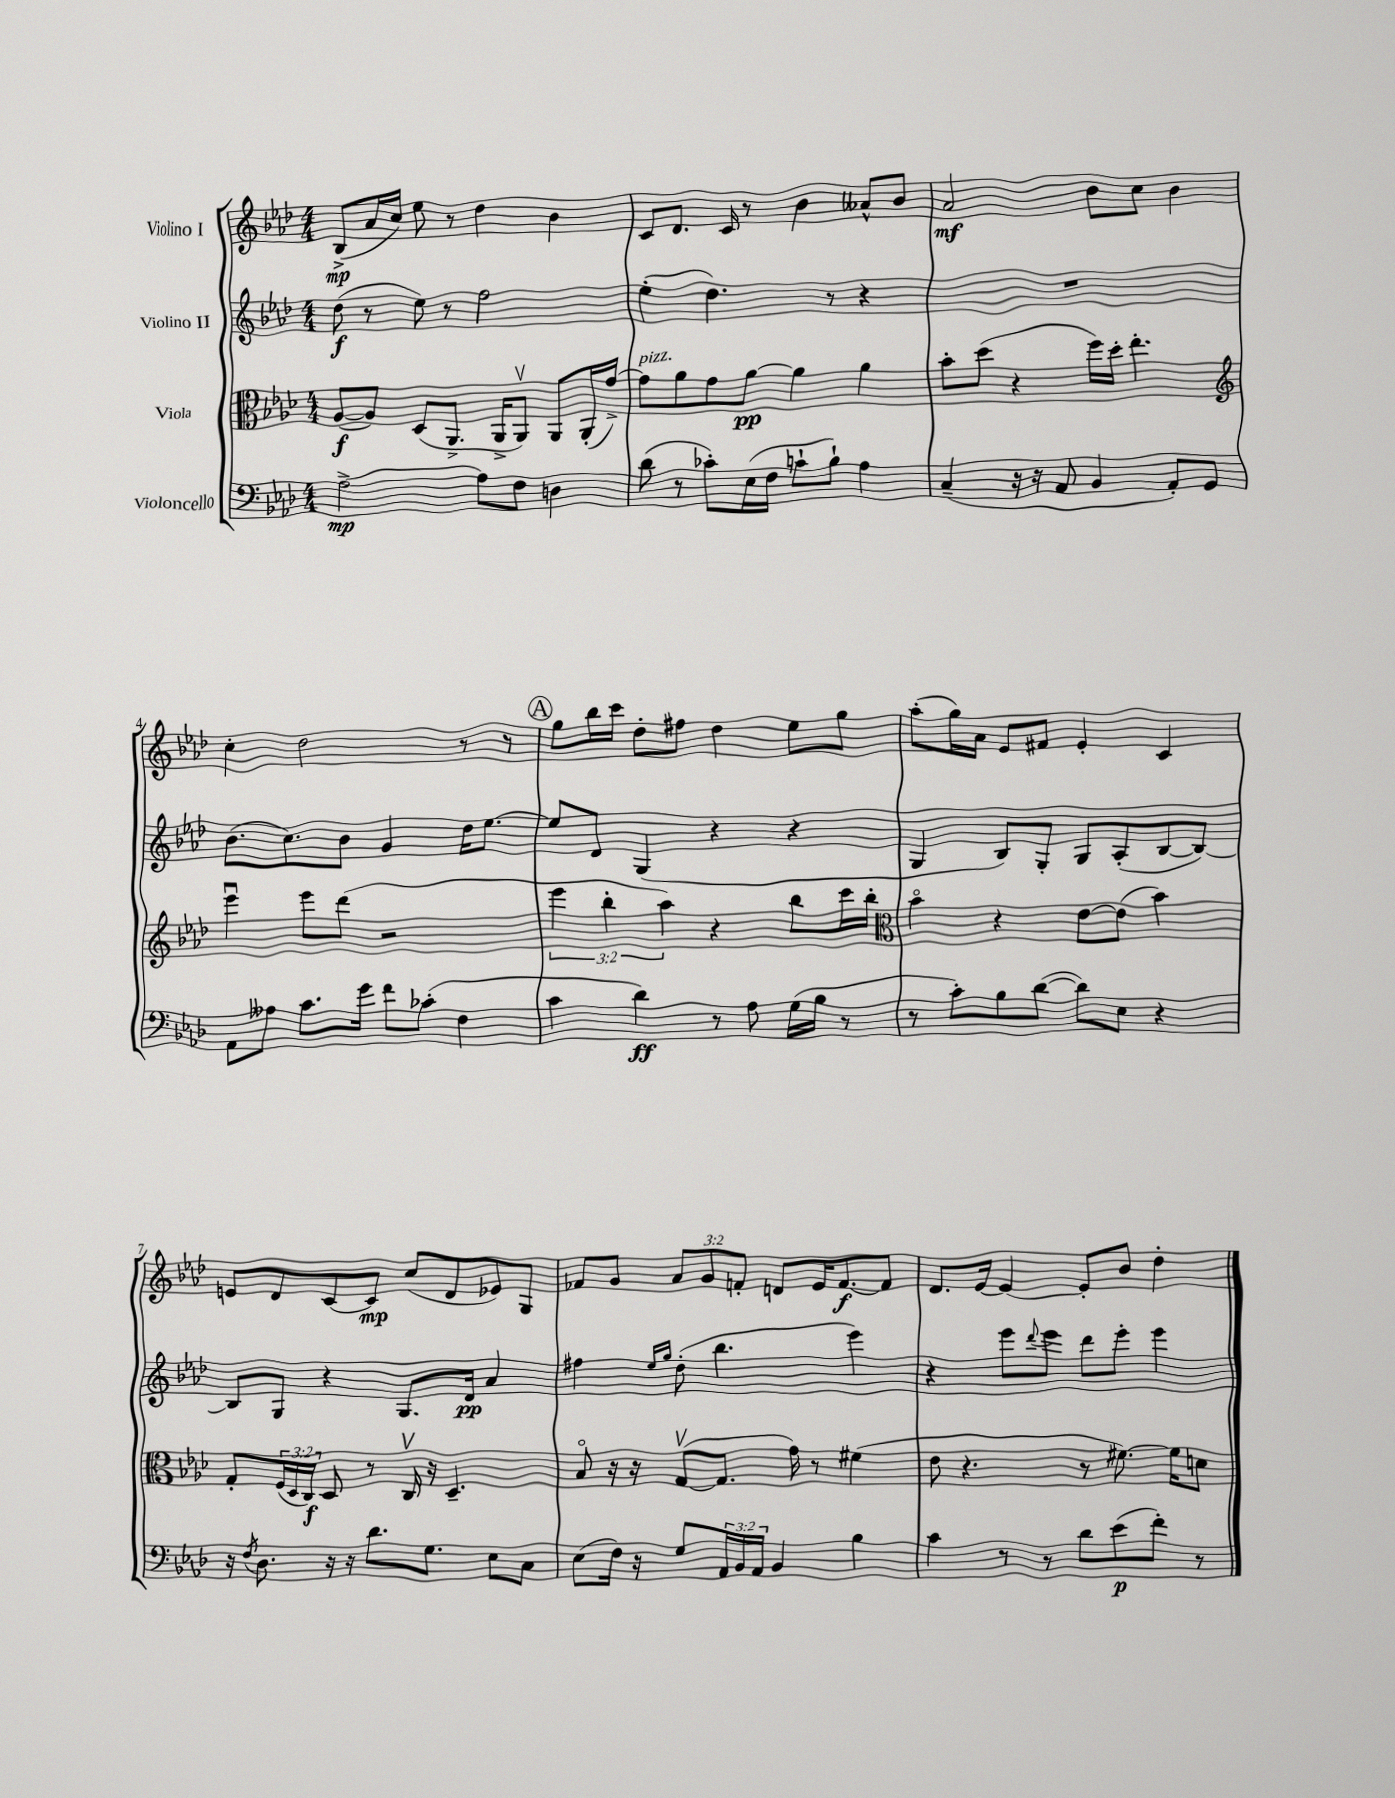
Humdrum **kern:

**kern	**dynam	**kern	**dynam	**kern	**dynam	**kern	**dynam
*part4	*part4	*part3	*part3	*part2	*part2	*part1	*part1
*staff4	*staff4	*staff3	*staff3	*staff2	*staff2	*staff1	*staff1
*I"Violoncello	*	*I"Viola	*	*I"Violino II	*	*I"Violino I	*
*clefF4	*	*clefC3	*	*clefG2	*	*clefG2	*
*k[b-e-a-d-]	*	*k[b-e-a-d-]	*	*k[b-e-a-d-]	*	*k[b-e-a-d-]	*
*M4/4	*	*M4/4	*	*M4/4	*	*M4/4	*
=1	=1	=1	=1	=1	=1	=1	=1
[2A-^\	mp	([8A-/L	f	(8dd-\	f	(8B-^/L	mp
.	.	8A-/J])	.	8r	.	16a-/L	.
.	.	.	.	.	.	16cc/JJ)	.
.	.	(8D-/L	.	8ee-\)	.	8ee-\	.
.	.	8.AA-^/J	.	8r	.	8r	.
8A-\L]	.	.	.	2ff\	.	4dd-\	.
.	.	16AA-^/KL	.	.	.	.	.
8F\J	.	8AA-v/J)	.	.	.	.	.
4Dn\	.	8AA-/L	.	.	.	4b-\	.
.	.	(16AA-'/L	.	.	.	.	.
.	.	[16g^/JJ)	.	.	.	.	.
=2	=2	=2	=2	=2	=2	=2	=2
!	!	!LO:TX:a:i:t=pizz.	!	!	!	!	!
(8d-\	.	8g\L]	.	(4ee-'\	.	8c/L	.
8r	.	8a-\	.	.	.	8.d-/J	.
8c-X'\L)	.	8g\	.	4.dd-\)	.	.	.
.	.	.	.	.	.	16c/	.
(16E-\L	.	[8a-\J	pp	.	.	8r	.
16F\JJ	.	.	.	.	.	.	.
8cn`\L	.	4a-\]	.	.	.	4b-\	.
8B-`\J)	.	.	.	8r	.	.	.
4A-\	.	4a-\	.	4r	.	8a--X^^/L	.
.	.	.	.	.	.	8b-/J	.
=3	=3	=3	=3	=3	=3	=3	=3
(4C~/	.	8b-'\L	.	1r	.	2a-/	mf
.	.	(8dd-\J	.	.	.	.	.
16r	.	4r	.	.	.	.	.
16r	.	.	.	.	.	.	.
8AA-/	.	.	.	.	.	.	.
4BB-/	.	16ff\LL)	.	.	.	8b-\L	.
.	.	16dd-'\JJ	.	.	.	.	.
.	.	4.ee-'\	.	.	.	8cc\J	.
8AA-'/L)	.	.	.	.	.	4b-\	.
8GG/J	.	.	.	.	.	.	.
!!LO:LB:g=z
=4	=4	=4	=4	=4	=4	=4	=4
*	*	*clefG2	*	*	*	*	*
8AA-\L	.	4eee-u\	.	(8.b-\L	.	4cc'\	.
8A--X\J	.	.	.	.	.	.	.
.	.	.	.	8.cc\)	.	.	.
8.c\L	.	8eee-\L	.	.	.	2dd-\	.
.	.	(8ddd-\J	.	8b-\J	.	.	.
16g\Jk	.	.	.	.	.	.	.
8f\L	.	2r	.	4g/	.	.	.
(8c-X'\J	.	.	.	.	.	.	.
4F\	.	.	.	16dd-\KL	.	8r	.
.	.	.	.	[8.ee-\J	.	.	.
.	.	.	.	.	.	8r	.
!!LO:REH:place=s1:t=A
=5	=5	=5	=5	=5	=5	=5	=5
4c\	.	6eee-\	.	8ee-/L]	.	8gg\L	.
.	.	.	.	8d-/J	.	16bb-\L	.
.	.	6bb-'\	.	.	.	.	.
.	.	.	.	.	.	16ccc\JJ	.
4d-\)	ff	.	.	(4G/	.	8dd-'\L	.
.	.	6aa-\)	.	.	.	.	.
.	.	.	.	.	.	8ff#X\J	.
8r	.	4r	.	4r	.	4dd-\	.
8A-\	.	.	.	.	.	.	.
(16G\LL	.	8bb-\L	.	4r	.	8ee-\L	.
16B-\JJ	.	.	.	.	.	.	.
8r	.	16ccc\L	.	.	.	8gg\J	.
.	.	16bb-'\JJ	.	.	.	.	.
=6	=6	=6	=6	=6	=6	=6	=6
*	*	*clefC3	*	*	*	*	*
8r	.	4b-\	.	4G/	.	(8aa-'\L	.
8c'\L)	.	.	.	.	.	16gg\L)	.
.	.	.	.	.	.	16a-\JJ	.
8B-\	.	4r	.	8B-/L)	.	8e-/L	.
([8d-\J	.	.	.	8G'/J	.	8f#X/J	.
8d-\L])	.	[8e-\L	.	8G/L	.	4e-'/	.
8E-\J	.	(8e-\J]	.	(8A-'/	.	.	.
4r	.	4b-\)	.	[8B-/	.	4c/	.
.	.	.	.	8B-/J_)	.	.	.
!!LO:LB:g=z
=7	=7	=7	=7	=7	=7	=7	=7
16r	.	8G'/L	.	8B-/L]	.	8en/L	.
8qF/	.	.	.	.	.	.	.
8.D-\	.	.	.	.	.	.	.
.	.	(24F/L	.	8G/J	.	8d-/	.
.	.	24D-/	.	.	.	.	.
.	.	24C/JJ)	f	.	.	.	.
16r	.	8D-/	.	4r	.	[8c/	.
16r	.	.	.	.	.	.	.
8.d-\L	.	8r	.	.	.	8c/J]	mp
.	.	16Cv/	.	8.G/L	.	(8cc/L	.
8.G\J	.	16r	.	.	.	.	.
.	.	4.D-~/	.	.	.	8d-/	.
.	.	.	.	16d-/Jk	pp	.	.
8E-\L	.	.	.	4a-/	.	8e-X/)	.
8C\J	.	.	.	.	.	8G/J	.
=8	=8	=8	=8	=8	=8	=8	=8
(8E-\L	.	8B-/	.	4ff#X\	.	8f-X/L	.
16F\Jk)	.	16r	.	.	.	8g/J	.
16r	.	16r	.	.	.	.	.
.	.	.	.	16qqee-/LL	.	.	.
.	.	.	.	16qqgg/JJ	.	.	.
8G/L	.	([8Gv/L	.	(8dd-'\	.	12a-/L	.
.	.	.	.	.	.	12g/	.
24AA-/L	.	8.G/J]	.	4.bb-\	.	.	.
24BB-/	.	.	.	.	.	12fn'/J	.
24AA-/JJ	.	.	.	.	.	.	.
4BB-/	.	.	.	.	.	8dn/L	.
.	.	16g\)	.	.	.	.	.
.	.	8r	.	.	.	16e-/K	.
.	.	.	.	.	.	[8.f/	f
4B-\	.	(4f#X\	.	4eee-\)	.	.	.
.	.	.	.	.	.	8f/J]	.
=9	=9	=9	=9	=9	=9	=9	=9
4c\	.	8e-\	.	4r	.	8.d-/L	.
.	.	4.r	.	.	.	.	.
.	.	.	.	.	.	[16e-/Jk	.
8r	.	.	.	8eee-\L	.	4e-/_	.
.	.	.	.	8qqddd-/	.	.	.
8r	.	.	.	8eee-\J	.	.	.
8d-\L	.	8r	.	8ddd-\L	.	8e-'/L]	.
(8e-\	p	[8.f#X\)	.	8eee-'\J	.	8b-/J	.
8f'\J)	.	.	.	4eee-\	.	4dd-'\	.
.	.	16f#\KL]	.	.	.	.	.
8r	.	8dn\J	.	.	.	.	.
==	==	==	==	==	==	==	==
*-	*-	*-	*-	*-	*-	*-	*-
